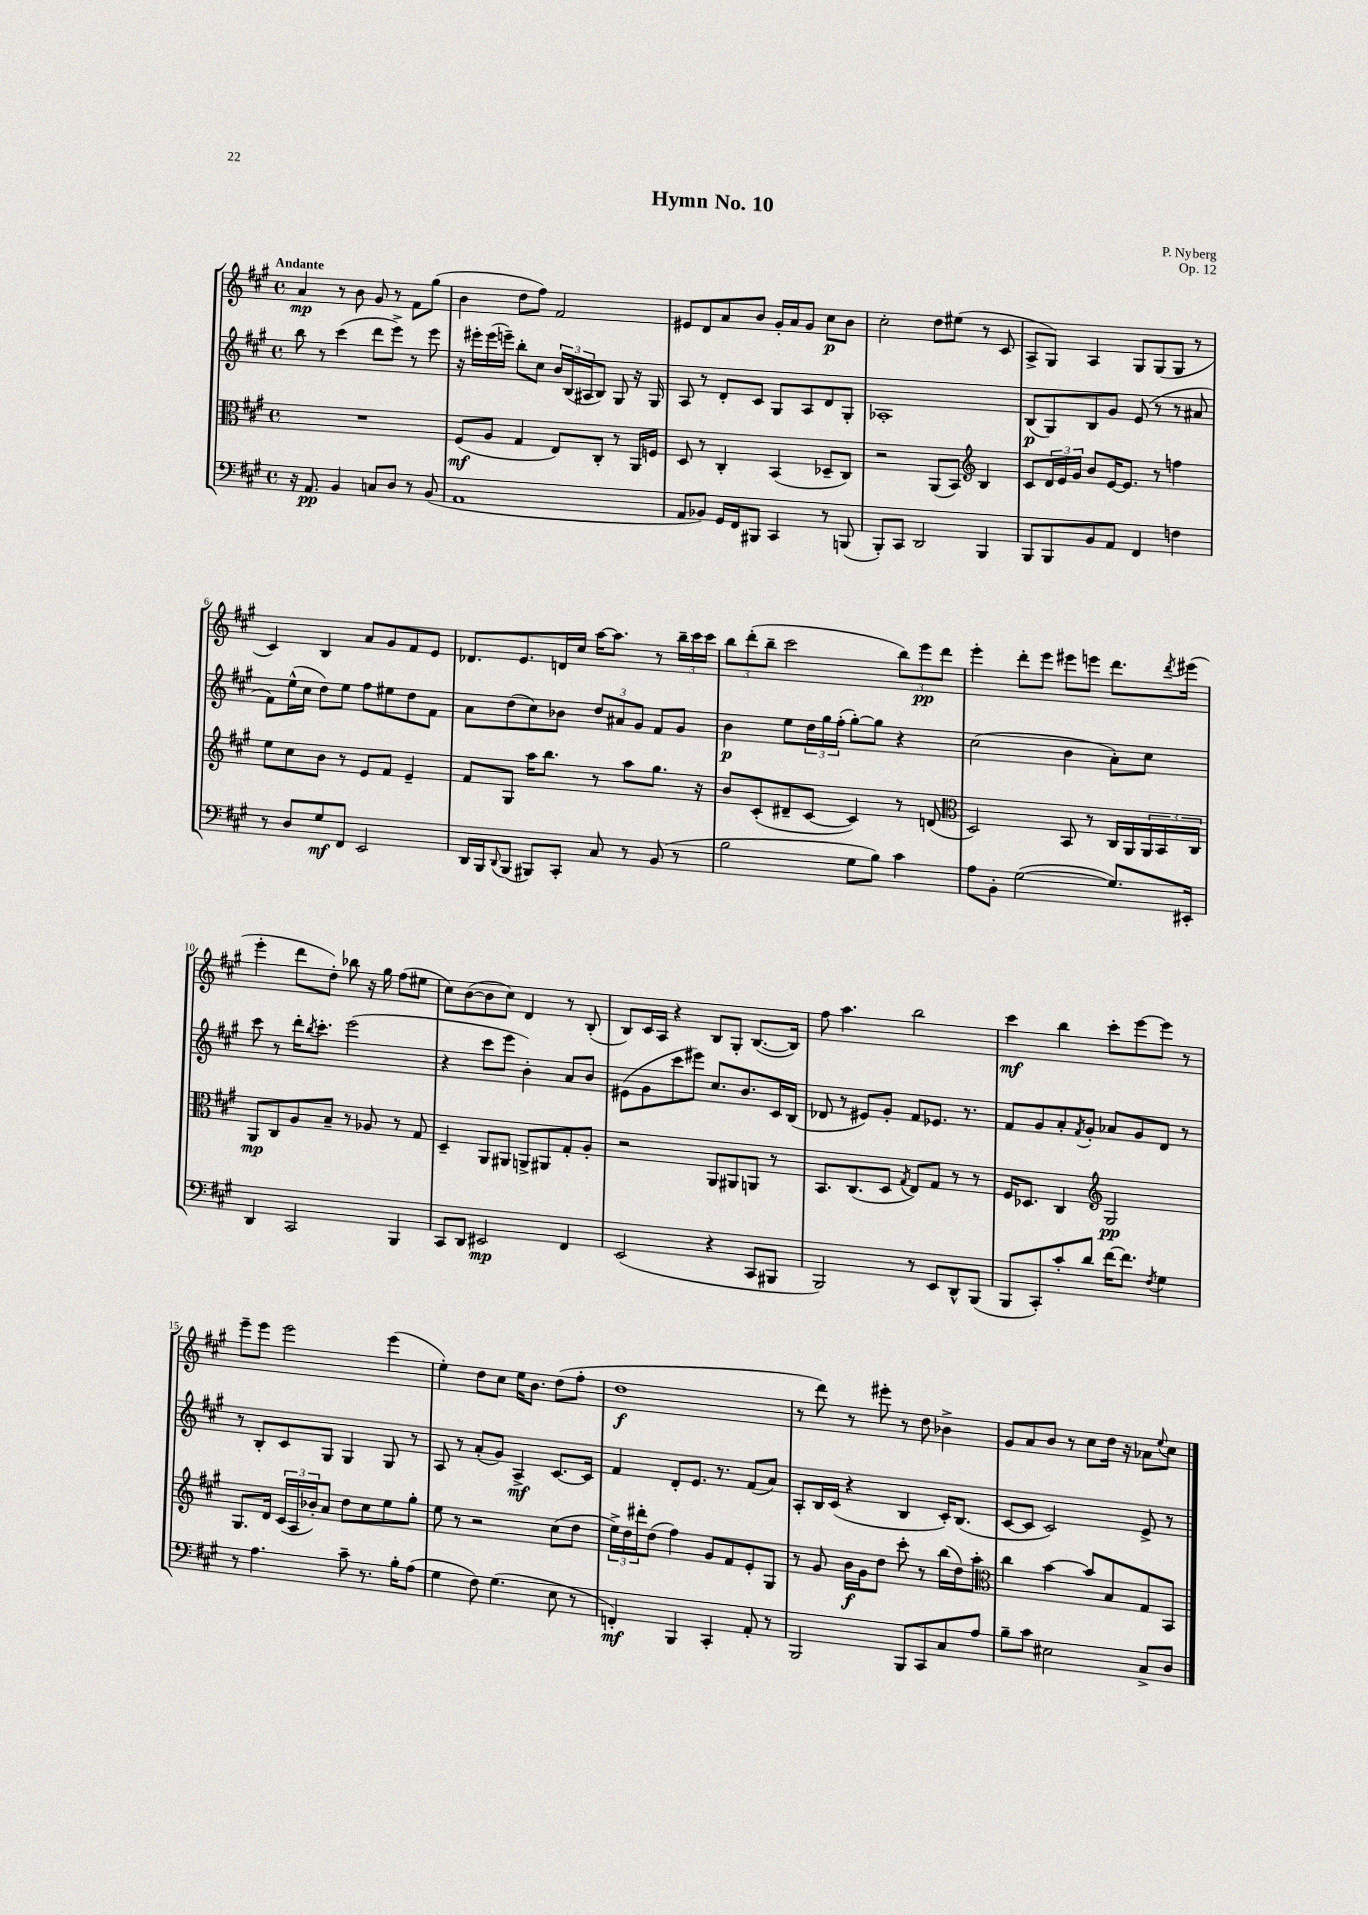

**kern	**dynam	**kern	**dynam	**kern	**dynam	**kern	**dynam
*part4	*part4	*part3	*part3	*part2	*part2	*part1	*part1
*staff4	*staff4	*staff3	*staff3	*staff2	*staff2	*staff1	*staff1
*clefF4	*	*clefC3	*	*clefG2	*	*clefG2	*
*k[f#c#g#]	*	*k[f#c#g#]	*	*k[f#c#g#]	*	*k[f#c#g#]	*
*M4/4	*	*M4/4	*	*M4/4	*	*M4/4	*
*met(c)	*	*met(c)	*	*met(c)	*	*met(c)	*
=1	=1	=1	=1	=1	=1	=1	=1
!	!	!	!	!	!	!LO:TX:a:B:t=Andante	!
16r	.	1r	.	8bb\	.	4a/	mp
8.AA/	pp	.	.	.	.	.	.
.	.	.	.	8r	.	.	.
4BB/	.	.	.	(4ccc#\	.	8r	.
.	.	.	.	.	.	8b\	.
8Cn/L	.	.	.	8ddd\L	.	8g#/	.
8D/J	.	.	.	8eee^\J)	.	8r	.
8r	.	.	.	8r	.	8f#\L	.
(8BB/	.	.	.	8eee\	.	(8gg#\J	.
=2	=2	=2	=2	=2	=2	=2	=2
1AA	.	(8F#/L	mf	16r	.	4b\	.
.	.	.	.	16eee#X'\LL	.	.	.
.	.	8A/J	.	(16eee#\	.	.	.
.	.	.	.	16eeen~\JJ)	.	.	.
.	.	4G#/	.	8bb'\L	.	8dd\L	.
.	.	.	.	8cc#\J	.	8ff#\J)	.
.	.	8E/L)	.	24b/LL	.	2f#/	.
.	.	.	.	(24B/	.	.	.
.	.	.	.	24A#X/J	.	.	.
.	.	8C#'/J	.	8B/J)	.	.	.
.	.	8r	.	8G#/	.	.	.
.	.	16AA/LL	.	16r	.	.	.
.	.	16Fn/JJ	.	16G#/	.	.	.
=3	=3	=3	=3	=3	=3	=3	=3
8AA/L	.	8D/	.	8A/	.	8e#X/L	.
8BB-X/J)	.	8r	.	8r	.	8d/	.
16GG#/LL	.	4C#'/	.	8d'/L	.	8a/	.
16FF#/J	.	.	.	.	.	.	.
8BBB#X/J	.	.	.	8c#/J	.	8b/J	.
4CC#/	.	(4BB/	.	8G#/L	.	16g#'/LL	.
.	.	.	.	.	.	16a/J	.
.	.	.	.	8A/	.	8g#/J	.
8r	.	8D-X~/L	.	8d/	.	8cc#\L	p
(8BBBn/	.	8C#/J)	.	8G#'/J	.	8b\J	.
=4	=4	=4	=4	=4	=4	=4	=4
8BBB'/L)	.	2r	.	1A-X'	.	2cc#'\	.
8CC#/J	.	.	.	.	.	.	.
2DD/	.	.	.	.	.	.	.
.	.	(8AA/L	.	.	.	8dd\L	.
.	.	8BB/J)	.	.	.	(8ee#X\J	.
*	*	*clefG2	*	*	*	*	*
4BBB/	.	4B/	.	.	.	8r	.
.	.	.	.	.	.	8c#/	.
=5	=5	=5	=5	=5	=5	=5	=5
8BBB/L	.	8c#/L	.	(8B/L	p	8A^/L	.
8BBB/	.	24d/L	.	8G#/)	.	8G#/J)	.
.	.	24e/	.	.	.	.	.
.	.	24g#/JJ	.	.	.	.	.
8BB/	.	8b/L	.	8B/	.	4A/	.
8AA/J	.	[16e/K	.	8g#/J	.	.	.
.	.	8.e/J]	.	.	.	.	.
4FF#/	.	.	.	(8e/	.	8G#/L	.
.	.	8r	.	8r	.	(8G#/	.
4Fn\	.	4ffn\	.	8r	.	8G#/J	.
.	.	.	.	8a#X/	.	8r	.
!!LO:LB:g=z
=6	=6	=6	=6	=6	=6	=6	=6
8r	.	8ee\L	.	8f#\L)	.	4c#/)	.
8D/L	.	8cc#\	.	(16ee^^\L	.	.	.
.	.	.	.	16cc#\JJ	.	.	.
8G#/	mf	8b\J	.	8dd\L)	.	4B/	.
8FF#/J	.	8r	.	8ee\J	.	.	.
2EE/	.	8e/L	.	8ff#\L	.	8a/L	.
.	.	8f#/J	.	8ee#X\	.	8g#/	.
.	.	4e~/	.	8dd\	.	8f#/	.
.	.	.	.	8f#\J	.	8e/J	.
=7	=7	=7	=7	=7	=7	=7	=7
16DD/LL	.	8f#/L	.	8a\L	.	8.d-X/L	.
16BBB/J	.	.	.	.	.	.	.
8qqDD/	.	.	.	.	.	.	.
(8BBB/J	.	8G#/J	.	(8dd\	.	.	.
.	.	.	.	.	.	8.e/	.
8BBB#X/L)	.	16aa\KL	.	8cc#\)	.	.	.
.	.	8.bb\J	.	.	.	.	.
8CC#'/J	.	.	.	8b-X\J	.	16dn/L	.
.	.	.	.	.	.	16cc#/JJ	.
8C#/	.	8r	.	12dd/L	.	[16aa\KL	.
.	.	.	.	.	.	8.aa\J]	.
.	.	.	.	12a#X/	.	.	.
8r	.	8aa\L	.	.	.	.	.
.	.	.	.	12g#/J	.	.	.
(8BB/	.	8.gg#\J	.	8f#/L	.	8r	.
8r	.	.	.	8g#/J	.	24bb~\LL	.
.	.	.	.	.	.	24ccc#\	.
.	.	16r	.	.	.	.	.
.	.	.	.	.	.	24ccc#\JJ	.
=8	=8	=8	=8	=8	=8	=8	=8
2B\	.	8b/L	.	4b\	p	12bb\L	.
.	.	.	.	.	.	(12ddd'\	.
.	.	(8c#'/	.	.	.	.	.
.	.	.	.	.	.	12bb~\J	.
.	.	8d#X~/	.	8ee\L	.	2ccc#\	.
.	.	[8c#/J	.	24dd\L	.	.	.
.	.	.	.	24gg#\	.	.	.
.	.	.	.	(24ff#'\JJ	.	.	.
8G#\L	.	4c#/])	.	[8gg#'\L)	.	.	.
8B\J)	.	.	.	8gg#\J]	.	.	.
4c#\	.	8r	.	4r	.	12bb\L)	.
.	.	.	.	.	.	12eee\	pp
.	.	(8dn/	.	.	.	.	.
.	.	.	.	.	.	12ddd\J	.
=9	=9	=9	=9	=9	=9	=9	=9
*	*	*clefC3	*	*	*	*	*
8A\L	.	2D/)	.	(2cc#\	.	4eee'\	.
8BB'\J	.	.	.	.	.	.	.
([2G#\	.	.	.	.	.	8ddd'\L	.
.	.	.	.	.	.	8eee\J	.
.	.	8BB/	.	4b\	.	8eee#X\L	.
.	.	8r	.	.	.	8eeen\J	.
8.G#/L])	.	16C#/LL	.	8a'\L)	.	8.ddd\L	.
.	.	16AA/	.	.	.	.	.
.	.	24AA/	.	8cc#\J	.	.	.
.	.	24BB/	.	.	.	.	.
.	.	.	.	.	.	8qddd/	.
16EE#X'/Jk	.	.	.	.	.	(16eee#X\Jk	.
.	.	24C#/JJ	.	.	.	.	.
!!LO:LB:g=z
=10	=10	=10	=10	=10	=10	=10	=10
4DD/	.	8AA/L	mp	8ccc#\	.	4eee'\	.
.	.	8C#/	.	8r	.	.	.
2CC#/	.	8A/	.	16ddd'\KL	.	8ddd\L	.
.	.	.	.	8qbb/	.	.	.
.	.	.	.	8.ccc#'\J	.	.	.
.	.	8B~/J	.	.	.	8dd'\J)	.
.	.	8r	.	(2eee\	.	8bb-X\	.
.	.	8A-X/	.	.	.	16r	.
.	.	.	.	.	.	16gg#\	.
4BBB/	.	8r	.	.	.	(8ff#\L	.
.	.	8G#/	.	.	.	8ee#X\J	.
=11	=11	=11	=11	=11	=11	=11	=11
8CC#/L	.	4D~/	.	4r	.	8cc#\L)	.
8DD/J	.	.	.	.	.	([8b\	.
2EE#X/	mp	8AA/L	.	8ccc#\L	.	8b\]	.
.	.	8AA#X/J	.	8eee\J	.	8cc#\J)	.
.	.	8AAn^/L	.	4b'\)	.	4d/	.
.	.	8AA#X/	.	.	.	.	.
4FF#/	.	8G#'/	.	8a/L	.	8r	.
.	.	8A'/J	.	8b/J	.	(8B'/	.
=12	=12	=12	=12	=12	=12	=12	=12
(2EE/	.	2r	.	(8e#X\L	.	8B/L)	.
.	.	.	.	8g#\	.	16c#/L	.
.	.	.	.	.	.	16A/JJ	.
.	.	.	.	8ccc#\	.	4r	.
.	.	.	.	8eee#X\J)	.	.	.
4r	.	8AA/L	.	8.cc#/L	.	8B/L	.
.	.	8AA#X/	.	.	.	8G#'/J	.
.	.	.	.	8.b/	.	.	.
8CC#/L	.	8AAn/J	.	.	.	([8.B/L	.
8BBB#X/J	.	8r	.	16c#/L	.	.	.
.	.	.	.	(16B/JJ	.	16B/Jk])	.
=13	=13	=13	=13	=13	=13	=13	=13
2BBB/)	.	8.BB/L	.	8d-X/	.	8ff#\	.
.	.	.	.	8r	.	4.aa\	.
.	.	(8.C#/	.	.	.	.	.
.	.	.	.	8e#X/L)	.	.	.
.	.	8D/J	.	8g#'/J	.	.	.
.	.	8qG#/	.	.	.	.	.
8r	.	8E/L)	.	8f#/L	.	2bb\	.
8EE/L	.	8G#/J	.	8.e-X/J	.	.	.
8DD^^/	.	8r	.	.	.	.	.
.	.	.	.	8.r	.	.	.
(8BBB/J	.	8r	.	.	.	.	.
=14	=14	=14	=14	=14	=14	=14	=14
8BBB/L	.	16F#/KL	.	8f#/L	.	4ccc#\	mf
.	.	8.D-X/J	.	.	.	.	.
8CC#'/)	.	.	.	8g#/	.	.	.
8c#'/	.	4C#/	.	8a'/	.	4bb\	.
.	.	.	.	8qf#/	.	.	.
8d/J	.	.	.	8g#'/J	.	.	.
*	*	*clefG2	*	*	*	*	*
[16f#\KL	.	2G#/	pp	8a-X/L	.	8ccc#'\L	.
8.f#\J]	.	.	.	.	.	.	.
.	.	.	.	8g#/	.	[8eee\	.
8qF#/	.	.	.	.	.	.	.
4G#\	.	.	.	8d/J	.	8eee\J]	.
.	.	.	.	8r	.	8r	.
!!LO:LB:g=z
=15	=15	=15	=15	=15	=15	=15	=15
8r	.	8.G#/L	.	8r	.	8eee~\L	.
4.A\	.	.	.	8B'/L	.	8eee\J	.
.	.	16d/Jk	.	.	.	.	.
.	.	(24c#/LL	.	8c#/	.	2eee\	.
.	.	24A/	.	.	.	.	.
.	.	24b-X'/J)	.	.	.	.	.
.	.	8a/J	.	8G#/J	.	.	.
8c#~\	.	8dd\L	.	4G#/	.	.	.
8.r	.	8cc#\	.	.	.	.	.
.	.	8ee\	.	8G#/	.	(4eee\	.
16B'\KL	.	.	.	.	.	.	.
(8A\J	.	8gg#'\J	.	8r	.	.	.
=16	=16	=16	=16	=16	=16	=16	=16
4G#\	.	8ee\	.	8A/	.	4ee'\)	.
.	.	8r	.	8r	.	.	.
8F#\)	.	2r	.	(8a'/L	.	8dd\L	.
(4.G#\	.	.	.	8g#/J)	.	8cc#\J	.
.	.	.	.	4A^/	mf	16ee\KL	.
.	.	.	.	.	.	8.b\J	.
8E\	.	(8cc#\L	.	[8.c#/L	.	(8dd\L	.
8r	.	8dd\J	.	.	.	8ff#'\J	.
.	.	.	.	16c#/Jk]	.	.	.
=17	=17	=17	=17	=17	=17	=17	=17
4FFn'/)	mf	24ee^\LL)	.	4f#/	.	1dd	f
.	.	24dd\	.	.	.	.	.
.	.	24ddd#X'\J	.	.	.	.	.
.	.	(8dd\J	.	.	.	.	.
4BBB/	.	4ff#\)	.	8d'/L	.	.	.
.	.	.	.	8.e/J	.	.	.
4CC#'/	.	8g#/L	.	.	.	.	.
.	.	.	.	8.r	.	.	.
.	.	8f#/	.	.	.	.	.
8AA'/	.	8e'/	.	(8f#/L	.	.	.
8r	.	8G#/J	.	8a/J)	.	.	.
=18	=18	=18	=18	=18	=18	=18	=18
2BBB/	.	8r	.	8A'/L	.	8r	.
.	.	8g#/	.	16B/L	.	8ddd\)	.
.	.	.	.	(16c#/JJ	.	.	.
.	.	16b\LL	f	4r	.	8r	.
.	.	16g#\J	.	.	.	.	.
.	.	8dd\J	.	.	.	8eee#X'\	.
8BBB/L	.	8ccc#'\	.	4B/	.	8r	.
8CC#/	.	8r	.	.	.	8dd\	.
8C#/	.	(16bb\LL	.	16c#'/KL)	.	4b-X^\	.
.	.	16dd\J)	.	(8.B/J	.	.	.
8A/J	.	8aa'\J	.	.	.	.	.
=19	=19	=19	=19	=19	=19	=19	=19
*	*	*clefC3	*	*	*	*	*
8B~\L	.	4cc#\	.	[8c#/L	.	8g#/L	.
8c#\J	.	.	.	8c#/J]	.	8a/	.
2E#X\	.	[4b\	.	2c#/)	.	8b/J	.
.	.	.	.	.	.	8r	.
.	.	8b/L]	.	.	.	8cc#\L	.
.	.	8B/	.	.	.	16dd\Jk	.
.	.	.	.	.	.	16r	.
8C#^/L	.	8G#/	.	8e^/	.	8a-X\L	.
.	.	.	.	.	.	8qqee/	.
8D/J	.	8BB/J	.	8r	.	8cc#\J	.
==	==	==	==	==	==	==	==
*-	*-	*-	*-	*-	*-	*-	*-
